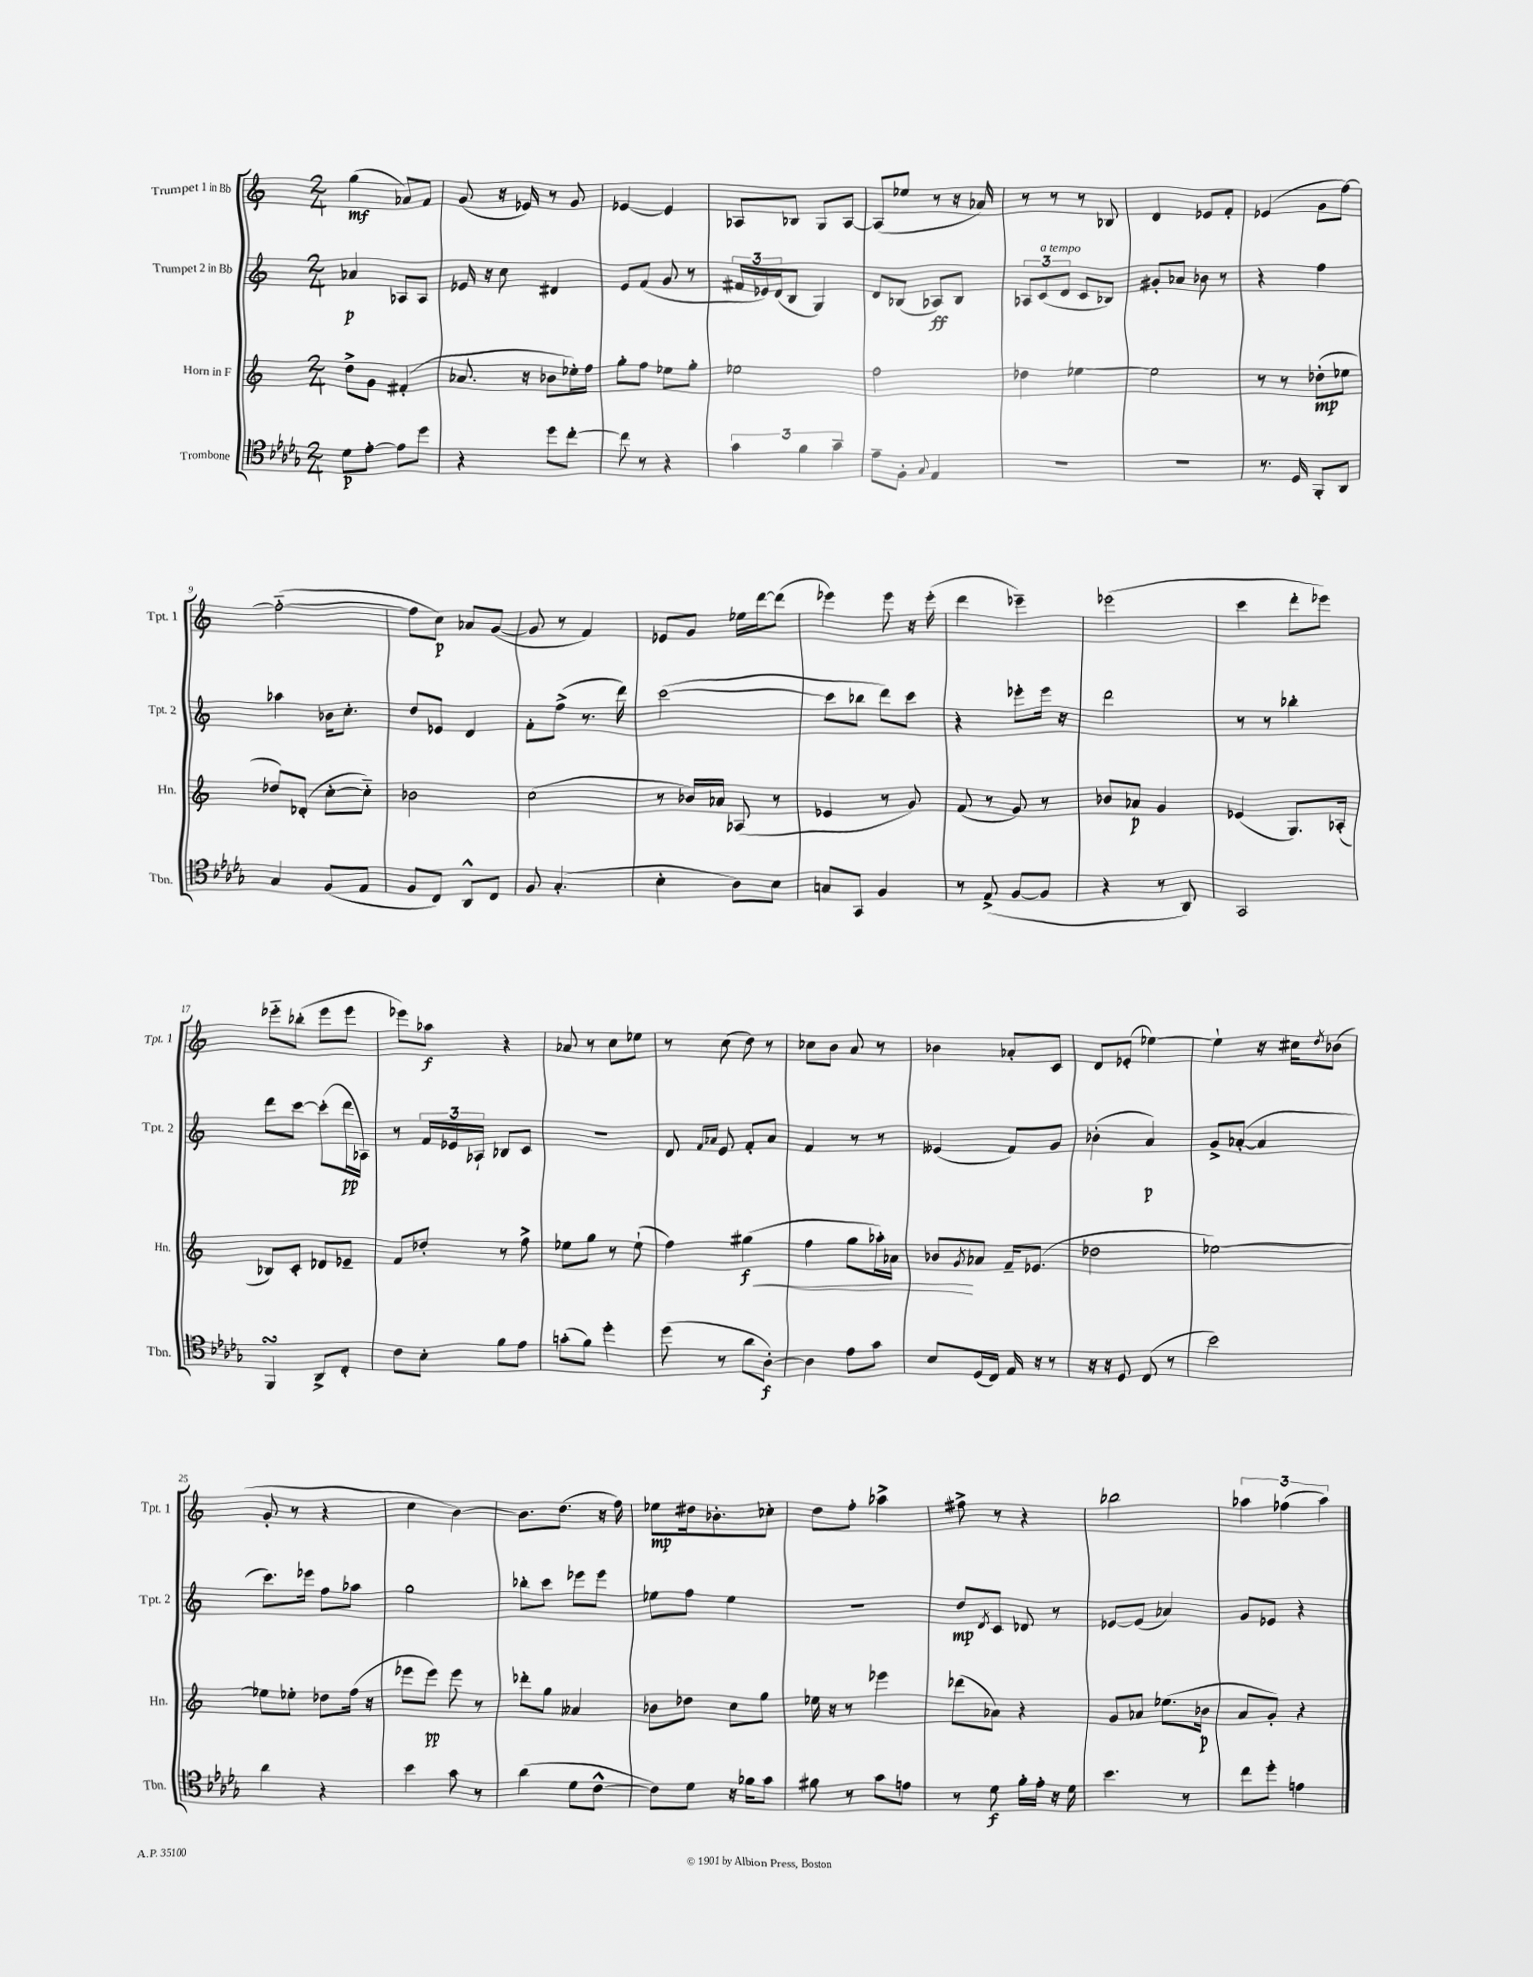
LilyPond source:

<<
\new StaffGroup <<
\new Staff = "s0" \with { instrumentName = "Trumpet 1 in Bb" shortInstrumentName = "Tpt. 1" } {
    \clef treble \key c \major \numericTimeSignature \time 2/4
    g''4\mf( aes'8) f'8 |
    g'8( r16 ees'16) r8 g'8 |
    ees'4~ ees'4 |
    aes8 bes8 g8 aes8~ |
    aes8( ees''8 r8 r16 aes'16) |
    r8 r8 r8 bes8 |
    d'4 ees'8 f'8-. |
    ees'4( g'8 f''8~) |
    f''2~-_( |
    f''8 c''8\p) aes'8 g'8~( |
    g'8 r8 f'4) |
    ees'8 g'8 ees''16 d'''16~ d'''8( |
    ees'''4) ees'''8 r16 ees'''16-.( |
    d'''4 ees'''4--) |
    ees'''2( |
    c'''4 d'''8-. ees'''8) |
    ees'''8-_ bes''8-.( ees'''8 ees'''8 |
    ees'''8) aes''8\f r4 |
    aes'8 r8 c''8 ees''8 |
    r8 c''8( d''8) r8 |
    ces''8 b'8 a'8 r8 |
    bes'4 aes'8-. c'8 |
    d'8 ees'8-.( ees''4~) |
    ees''4-! r16 cis''16 \acciaccatura { d''8 } bes'8( |
    g'8-. r8 r4 |
    c''4 b'4~) |
    b'8. d''8.( r16 f''16) |
    ees''8\mp dis''16 bes'8.-. ces''8-. |
    d''8 f''8-. aes''4-> |
    fis''8-> r8 r4 |
    bes''2 |
    \tuplet 3/2 { aes''4 fes''4( aes''4) } \bar "|." |
}
\new Staff = "s1" \with { instrumentName = "Trumpet 2 in Bb" shortInstrumentName = "Tpt. 2" } {
    \clef treble \key c \major \numericTimeSignature \time 2/4
    aes'4\p aes8 aes8 |
    ees'16 r16 c''8 dis'4 |
    e'8 f'8( g'8 r8 |
    \tuplet 3/2 { fis'16 ees'16) d'16( } b8 g4) |
    d'8 bes8( aes8\ff) bes8 |
    \tuplet 3/2 { aes8 c'8^\markup { \italic "a tempo" }( d'8 } c'8 bes8) |
    gis'8-. aes'8 bes'8 r8 |
    r4 f''4 |
    aes''4 bes'16 c''8.-. |
    d''8 ees'8 d'4 |
    f'8-. f''8->( r8. d'''16) |
    c'''2~( |
    c'''8 bes''8 d'''8) c'''8 |
    r4 ees'''8-. ees'''16 r16 |
    d'''2 |
    r8 r8 bes''4-. |
    d'''8 c'''8~ c'''8-.( d'''16\pp aes16) |
    r8 \tuplet 3/2 { f'16 ees'16 aes16-! } bes8 c'8 |
    R2 |
    d'8 \grace { f'16 aes'16 } e'8 f'8-. aes'8 |
    f'4 r8 r8 |
    eeses'4( f'8) g'8 |
    bes'4-.( a'4\p) |
    g'8-> aes'8~-.( aes'4 |
    c'''8.) ees'''16 f''8 aes''8 |
    g''2 |
    bes''8-. c'''8 ees'''8 ees'''8 |
    ees''8 f''8 ees''4 |
    R2 |
    d''8\mp \acciaccatura { d'8 } c'8 des'8 r8 |
    ees'8~ ees'8( aes'4) |
    g'8 ees'8 r4 \bar "|." |
}
\new Staff = "s2" \with { instrumentName = "Horn in F" shortInstrumentName = "Hn." } {
    \clef treble \key c \major \numericTimeSignature \time 2/4
    d''8-> g'8 fis'4-.( |
    aes'8. r16 bes'8 ees''16-.) f''16 |
    g''8-. f''8 ees''8 g''8-. |
    ees''2 |
    f''2 |
    des''4 ees''4~ |
    ees''2 |
    r8 r8 des''8-.\mp( ees''8 |
    des''8) des'8-.( c''8~-. c''8-_) |
    bes'2 |
    c''2( |
    r8 bes'16) aes'16 aes8( r8 |
    ees'4 r8 g'8) |
    f'8( r8 g'8) r8 |
    bes'8 aes'8\p g'4 |
    ees'4( g8.) aes16-.( |
    bes8) c'8-. des'8 ees'8-- |
    f'8 des''8-. r8 f''8-> |
    ees''8 g''8 r8 ees''8-!( |
    f''4) gis''4\f\<( |
    f''4 g''8 aes''16-.) aes'16 |
    bes'8\! \acciaccatura { g'8 } aes'8 f'16-- ees'8.( |
    des''2 |
    ees''2~) |
    ees''8 ees''8-. des''8 f''16( r16 |
    ees'''8 ees'''8\pp) ees'''8 r8 |
    des'''8-. g''8 aeses'4 |
    bes'8 des''8 c''8 g''8 |
    ees''16 r16 r8 ees'''4 |
    des'''8( aes'8) r4 |
    g'8 aes'8 ees''8.( bes'16\p |
    a'8 g'8-.) r4 \bar "|." |
}
\new Staff = "s3" \with { instrumentName = "Trombone" shortInstrumentName = "Tbn." } {
    \clef tenor \key des \major \numericTimeSignature \time 2/4
    des'8\p ees'8~-. ees'8 des''8 |
    r4 des''8 c''8~-. |
    c''8 r8 r4 |
    \tuplet 3/2 { ges'4 f'4 ges'4-- } |
    ees'8-- f8-. \appoggiatura { ges8 } ees4 |
    R2 |
    R2 |
    r8. des16 f,8-. aes,8 |
    ges4 f8( ees8 |
    f8 c8) aes,8-^ c8 |
    f8 ges4.-.( |
    bes4-. aes8) bes8 |
    g8 ges,8 f4 |
    r8 ees8->( f8~ f8 |
    r4 r8 aes,8) |
    ges,2 |
    f,4\turn aes,8-> c8-. |
    c'8 bes8-. f'8 ees'8 |
    g'8-.( f'8) des''4-. |
    des''8( r8 aes'8 aes8~-.\f) |
    aes4 ees'8 ges'8 |
    bes8 des16( c16) ees16 r16 r8 |
    r16 r16 des8 c8( r8 |
    bes'2) |
    aes'4 r4 |
    bes'4 ges'8 r8 |
    aes'4( des'8 c'8~-^ |
    c'8) des'8 r16 fes'16 ges'8 |
    fis'8 r8 ges'8 e'8 |
    r8 des'8\f f'16-. ees'16-. r16 des'16 |
    bes'4. r8 |
    c''8 des''8-. e'4 \bar "|." |
}
>>
>>
